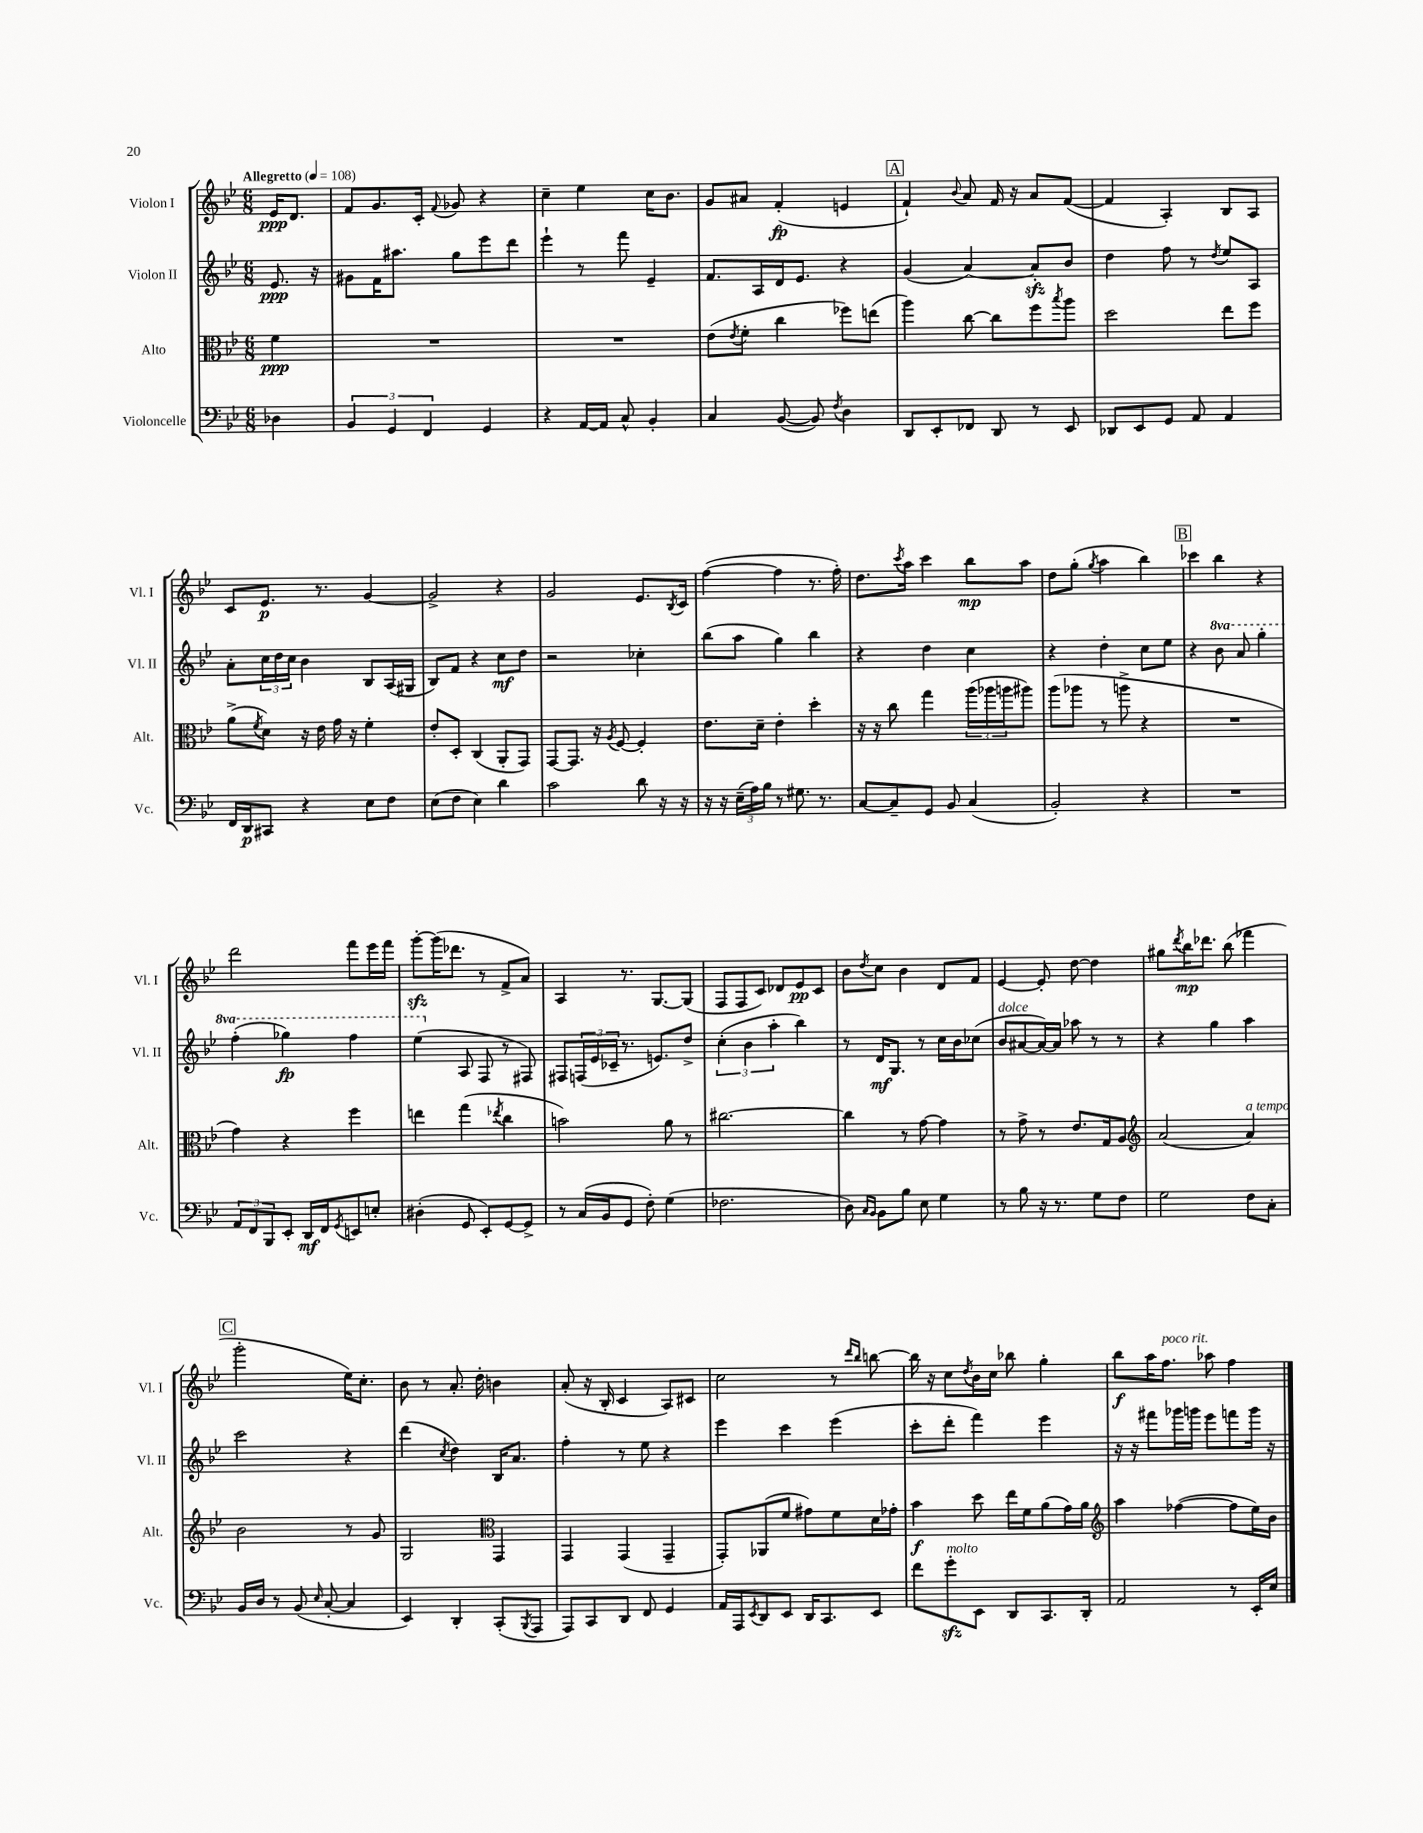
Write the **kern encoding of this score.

**kern	**dynam	**kern	**dynam	**kern	**dynam	**kern	**dynam
*part4	*part4	*part3	*part3	*part2	*part2	*part1	*part1
*staff4	*staff4	*staff3	*staff3	*staff2	*staff2	*staff1	*staff1
*I"Violoncelle	*	*I"Alto	*	*I"Violon II	*	*I"Violon I	*
*I'Vc.	*	*I'Alt.	*	*I'Vl. II	*	*I'Vl. I	*
*clefF4	*	*clefC3	*	*clefG2	*	*clefG2	*
*k[b-e-]	*	*k[b-e-]	*	*k[b-e-]	*	*k[b-e-]	*
*M6/8	*	*M6/8	*	*M6/8	*	*M6/8	*
*MM108	*	*MM108	*	*MM108	*	*MM108	*
=	=	=	=	=	=	=	=
!	!	!	!	!	!	!LO:TX:a:B:t=Allegretto	!
4D-X\	.	4f\	ppp	8.e-/	ppp	16e-/KL	ppp
.	.	.	.	.	.	8.d/J	.
.	.	.	.	16r	.	.	.
=1	=1	=1	=1	=1	=1	=1	=1
6BB-/	.	2.r	.	8g#X\L	.	8f/L	.
.	.	.	.	16f\K	.	8.g/	.
6GG/	.	.	.	.	.	.	.
.	.	.	.	8.aa#X\J	.	.	.
.	.	.	.	.	.	16c'/Jk	.
6FF/	.	.	.	.	.	.	.
.	.	.	.	.	.	8qqf/	.
.	.	.	.	8gg\L	.	8g-X/	.
4GG/	.	.	.	8eee-\	.	4r	.
.	.	.	.	8ddd\J	.	.	.
=2	=2	=2	=2	=2	=2	=2	=2
4r	.	2.r	.	4eee-`\	.	4cc~\	.
[16AA/LL	.	.	.	8r	.	4ee-\	.
16AA/JJ]	.	.	.	.	.	.	.
8C^^/	.	.	.	8fff\	.	.	.
4BB-'/	.	.	.	4e-~/	.	16cc\KL	.
.	.	.	.	.	.	8.b-\J	.
=3	=3	=3	=3	=3	=3	=3	=3
4C/	.	(8e-\L	.	8.f/L	.	8g/L	.
.	.	8qe-/	.	.	.	.	.
.	.	8f'\J	.	.	.	8a#X/J	.
.	.	.	.	16A/L	.	.	.
([8BB-/	.	4cc\	.	16d/J	.	(4f'/	fp
.	.	.	.	8.e-/J	.	.	.
8BB-/])	.	.	.	.	.	.	.
8qF/	.	.	.	.	.	.	.
4D\	.	8ff-X\L)	.	4r	.	4en/	.
.	.	(8een\J	.	.	.	.	.
!!LO:REH:place=s1:t=A
=4	=4	=4	=4	=4	=4	=4	=4
8DD/L	.	4aa\)	.	(4g/	.	4f`/)	.
8EE-'/	.	.	.	.	.	.	.
.	.	.	.	.	.	8qqb-/	.
8FF-X/J	.	[8cc\	.	[4a/)	.	8a/	.
8DD/	.	8cc\L]	.	.	.	16f/	.
.	.	.	.	.	.	16r	.
8r	.	8ff\	.	8azz'/L]	.	8a/L	.
.	.	8qbb-/	.	.	.	.	.
8EE-/	.	8aa\J	.	8b-/J	.	([8f/J	.
=5	=5	=5	=5	=5	=5	=5	=5
8DD-X/L	.	2dd\	.	4dd\	.	4f/]	.
8EE-/	.	.	.	.	.	.	.
8GG/J	.	.	.	8ff\	.	4A'/)	.
8AA/	.	.	.	8r	.	.	.
.	.	.	.	8qdd/	.	.	.
4AA/	.	8ee-\L	.	8ee-/L	.	8B-/L	.
.	.	8ff\J	.	8A/J	.	8A/J	.
!!LO:LB:g=z
=6	=6	=6	=6	=6	=6	=6	=6
16FF/LL	.	(8a^\L	.	8a'\L	.	8c/L	.
16DD/J	p	.	.	.	.	.	.
.	.	8qf/	.	.	.	.	.
8CC#X/J	.	8d\J)	.	24cc\L	.	8.e-/J	p
.	.	.	.	24dd\	.	.	.
.	.	.	.	24cc\JJ	.	.	.
4r	.	16r	.	4b-\	.	.	.
.	.	16e-\	.	.	.	8.r	.
.	.	16g\	.	.	.	.	.
.	.	16r	.	.	.	.	.
8E-\L	.	4f'\	.	8B-/L	.	[4g/	.
8F\J	.	.	.	(16A/L	.	.	.
.	.	.	.	16G#X/JJ	.	.	.
=7	=7	=7	=7	=7	=7	=7	=7
(8E-\L	.	8e-'/L	.	8B-/L)	.	2g^/]	.
8F\J	.	8D'/J	.	8f/J	.	.	.
4E-\)	.	(4C/	.	4r	.	.	.
4d\	.	8AA'/L	.	8cc\L	mf	4r	.
.	.	8GG/J)	.	8dd\J	.	.	.
=8	=8	=8	=8	=8	=8	=8	=8
2c\	.	[8GG/L	.	2r	.	2g/	.
.	.	8.GG/J]	.	.	.	.	.
.	.	16r	.	.	.	.	.
.	.	8qA/	.	.	.	.	.
.	.	[8F/	.	.	.	.	.
8d\	.	4F'/]	.	4cc-X'\	.	8.e-/L	.
16r	.	.	.	.	.	.	.
.	.	.	.	.	.	8qB-/	.
16r	.	.	.	.	.	16c/Jk	.
=9	=9	=9	=9	=9	=9	=9	=9
16r	.	8.e-\L	.	(8bb-\L	.	([4ff\	.
16r	.	.	.	.	.	.	.
(24E-~\LL	.	.	.	8aa\J	.	.	.
24A\)	.	.	.	.	.	.	.
.	.	16d~\Jk	.	.	.	.	.
24B-\JJ	.	.	.	.	.	.	.
8r	.	4e-'\	.	4gg\)	.	4ff\]	.
8.G#X\	.	.	.	.	.	.	.
.	.	4dd'\	.	4bb-\	.	8.r	.
8.r	.	.	.	.	.	.	.
.	.	.	.	.	.	16ff'\)	.
=10	=10	=10	=10	=10	=10	=10	=10
[8C/L	.	16r	.	4r	.	8.dd\L	.
.	.	16r	.	.	.	.	.
8C~/]	.	8cc\	.	.	.	.	.
.	.	.	.	.	.	8qccc/	.
.	.	.	.	.	.	16aa\Jk	.
8GG/J	.	4gg\	.	4dd\	.	4ccc\	.
8BB-/	.	.	.	.	.	.	.
(4C/	.	(24aa\LL	.	4cc\	.	8bb-\L	mp
.	.	24aa-X\	.	.	.	.	.
.	.	24aan\J	.	.	.	.	.
.	.	8aa#X\J)	.	.	.	8aa\J	.
=11	=11	=11	=11	=11	=11	=11	=11
2BB-'/)	.	(8aa\L	.	4r	.	8dd\L	.
.	.	8aa-X\J	.	.	.	(8gg'\J	.
.	.	.	.	.	.	8qgg/	.
.	.	8r	.	4dd'\	.	4aa\	.
.	.	8aan^\	.	.	.	.	.
4r	.	4r	.	8cc\L	.	4bb-\)	.
.	.	.	.	8ee-\J	.	.	.
!!LO:REH:place=s1:t=B
=12	=12	=12	=12	=12	=12	=12	=12
2.r	.	2.r	.	4r	.	4ccc-X\	.
*	*	*	*	*8va	*	*	*
.	.	.	.	8bb-\	.	4bb-\	.
.	.	.	.	8aa/	.	.	.
.	.	.	.	4ggg'\	.	4r	.
!!LO:LB:g=z
=13	=13	=13	=13	=13	=13	=13	=13
12AA/L	.	4g\)	.	(4fff'\	.	2ddd\	.
12FF/	.	.	.	.	.	.	.
12BBB-/	.	.	.	.	.	.	.
8EE-'/J	.	4r	.	4ggg-X\)	fp	.	.
16DD/LL	mf	.	.	.	.	.	.
16FF/J	.	.	.	.	.	.	.
8qGG/	.	.	.	.	.	.	.
8EEn/	.	4ff\	.	4fff\	.	8fff\L	.
8En'/J	.	.	.	.	.	16eee-\L	.
.	.	.	.	.	.	16fff\JJ	.
=14	=14	=14	=14	=14	=14	=14	=14
(4D#X'\	.	4een\	.	(4eee-\	.	[8gggzz'\L	.
.	.	.	.	.	.	(16ggg\K]	.
.	.	.	.	.	.	8.ddd-X\J	.
*	*	*	*	*X8va	*	*	*
8GG/	.	(4gg\	.	8A/	.	.	.
8EE-'/L)	.	.	.	8F/	.	8r	.
.	.	8qee-X/	.	.	.	.	.
[8GG/	.	4cc\	.	8r	.	8f^/L	.
8GG^/J]	.	.	.	8F#X/)	.	8a/J)	.
=15	=15	=15	=15	=15	=15	=15	=15
8r	.	2bn\)	.	8F#X/L	.	4A/	.
(16C/LL	.	.	.	(24Fn/L	.	.	.
.	.	.	.	24e-/	.	.	.
16BB-/J	.	.	.	.	.	.	.
.	.	.	.	24c-X~/JJ	.	.	.
8GG/J	.	.	.	8.r	.	8.r	.
8F'\)	.	.	.	.	.	.	.
.	.	.	.	8.en/L)	.	[8.G/L	.
(4G\	.	8a\	.	.	.	.	.
.	.	8r	.	8dd^/J	.	(8G/J]	.
=16	=16	=16	=16	=16	=16	=16	=16
2.F-X\	.	[2.cc#X\	.	(6cc'\	.	8F/L	.
.	.	.	.	.	.	8F/	.
.	.	.	.	6b-\	.	.	.
.	.	.	.	.	.	8c/J)	.
.	.	.	.	6aa'\	.	.	.
.	.	.	.	.	.	8d-X/L	.
.	.	.	.	4bb-\)	.	8e-/	pp
.	.	.	.	.	.	8c/J	.
=17	=17	=17	=17	=17	=17	=17	=17
8D\)	.	4cc#\]	.	8r	.	8b-\L	.
16qqC/LL	.	.	.	.	.	.	.
16qqBB-/JJ	.	.	.	.	.	8qdd/	.
8BB-\L	.	.	.	16d/KL	mf	8cc\J	.
.	.	.	.	8.G/J	.	.	.
8B-\J	.	8r	.	.	.	4b-\	.
8E-\	.	[8g\	.	8r	.	.	.
4G\	.	4g\]	.	16cc\LL	.	8d/L	.
.	.	.	.	16b-\J	.	.	.
.	.	.	.	(8cc-X\J	.	8f/J	.
=18	=18	=18	=18	=18	=18	=18	=18
!	!	!	!	!LO:TX:a:i:t=dolce	!	!	!
8r	.	8r	.	8b-/L	.	[4e-/	.
8B-\	.	8g^\	.	[8a#X/	.	.	.
16r	.	8r	.	16a#/L_)	.	8e-'/]	.
8.r	.	.	.	16a#/JJ]	.	.	.
.	.	8.e-/L	.	8aa-X\	.	[8dd\	.
8G\L	.	.	.	8r	.	4dd\]	.
.	.	16G/k	.	.	.	.	.
8F\J	.	8A/J	.	8r	.	.	.
=19	=19	=19	=19	=19	=19	=19	=19
*	*	*clefG2	*	*	*	*	*
2G\	.	(2a/	.	4r	.	8gg#X\L	.
.	.	.	.	.	.	8qddd/	.
.	.	.	.	.	.	16bb-\K	mp
.	.	.	.	.	.	8.ddd-X\J	.
.	.	.	.	4gg\	.	.	.
.	.	.	.	.	.	(8bb-\	.
!	!	!LO:TX:a:i:t=a tempo	!	!	!	!	!
8F\L	.	4a/)	.	4aa\	.	4fff-X\	.
8C'\J	.	.	.	.	.	.	.
!!LO:LB:g=z
!!LO:REH:place=s1:t=C
=20	=20	=20	=20	=20	=20	=20	=20
16BB-/LL	.	2b-\	.	2ccc\	.	2ggg'\	.
16D/JJ	.	.	.	.	.	.	.
8r	.	.	.	.	.	.	.
(8BB-/	.	.	.	.	.	.	.
16qqE-/	.	.	.	.	.	.	.
[8C'/	.	.	.	.	.	.	.
4C/]	.	8r	.	4r	.	16ee-\KL)	.
.	.	.	.	.	.	8.cc'\J	.
.	.	8g/	.	.	.	.	.
=21	=21	=21	=21	=21	=21	=21	=21
4EE-/)	.	2G/	.	(4ddd\	.	8b-\	.
.	.	.	.	.	.	8r	.
.	.	.	.	8qcc/	.	.	.
4DD'/	.	.	.	4dd\)	.	8.a'/	.
.	.	.	.	.	.	16dd'\	.
*	*	*clefC3	*	*	*	*	*
(8CC'/L	.	4GG/	.	16B-/KL	.	4bn\	.
.	.	.	.	8.a/J	.	.	.
8qBBB-/	.	.	.	.	.	.	.
8AAA/J	.	.	.	.	.	.	.
=22	=22	=22	=22	=22	=22	=22	=22
8AAA/L)	.	4GG/	.	4ff'\	.	(8a'/	.
8CC/	.	.	.	.	.	16r	.
.	.	.	.	.	.	16B-'/	.
8DD/J	.	(4GG/	.	8r	.	4c/	.
8FF/	.	.	.	8ee-\	.	.	.
4GG/	.	4GG~/	.	4r	.	8A/L)	.
.	.	.	.	.	.	8c#X/J	.
=23	=23	=23	=23	=23	=23	=23	=23
16AA/LL	.	8GG'/L)	.	4eee-\	.	2cc\	.
16AAA/J	.	.	.	.	.	.	.
8qEE-/	.	.	.	.	.	.	.
8DD/	.	(8AA-X/	.	.	.	.	.
8EE-/J	.	8f/J	.	4ccc\	.	.	.
16DD/KL	.	8g#X\L)	.	.	.	.	.
8.CC/	.	.	.	.	.	.	.
.	.	8f\	.	(4eee-\	.	8r	.
.	.	.	.	.	.	16qqddd/LL	.
.	.	.	.	.	.	16qqbb-/JJ	.
8EE-/J	.	16d\L	.	.	.	[8bbn\	.
.	.	16g-X'\JJ	.	.	.	.	.
=24	=24	=24	=24	=24	=24	=24	=24
8f\L	.	4b-\	f	8ccc'\L	.	16bb\]	.
.	.	.	.	.	.	16r	.
!LO:TX:a:i:t=molto	!	!	!	!	!	!	!
8gzz'\	.	.	.	8ddd'\J	.	8cc\L	.
.	.	.	.	.	.	8qdd/	.
8EE-\J	.	8dd\	.	4fff\)	.	16b-\L	.
.	.	.	.	.	.	16cc\JJ	.
8DD/L	.	16ee-\LL	.	.	.	8bb-X\	.
.	.	16f\J	.	.	.	.	.
8.CC/	.	(8a\	.	4eee-\	.	4gg'\	.
.	.	16g\L)	.	.	.	.	.
16DD'/Jk	.	16a\JJ	.	.	.	.	.
=25	=25	=25	=25	=25	=25	=25	=25
*	*	*clefG2	*	*	*	*	*
2AA/	.	4aa\	.	16r	.	8bb-\L	f
.	.	.	.	16r	.	.	.
.	.	.	.	8fff#X\L	.	16aa\K	.
!	!	!	!	!	!	!LO:TX:a:i:t=poco rit.	!
.	.	.	.	.	.	8.ff\J	.
.	.	([4ff-X\	.	16ggg-X\L	.	.	.
.	.	.	.	16gggn\JJ	.	.	.
.	.	.	.	8eee-\L	.	8aa-X\	.
8r	.	8ff-\L]	.	8fffn\	.	4ff\	.
16EE-'/LL	.	16ee-\L)	.	16ggg\Jk	.	.	.
16E-/JJ	.	16b-\JJ	.	16r	.	.	.
==	==	==	==	==	==	==	==
*-	*-	*-	*-	*-	*-	*-	*-
